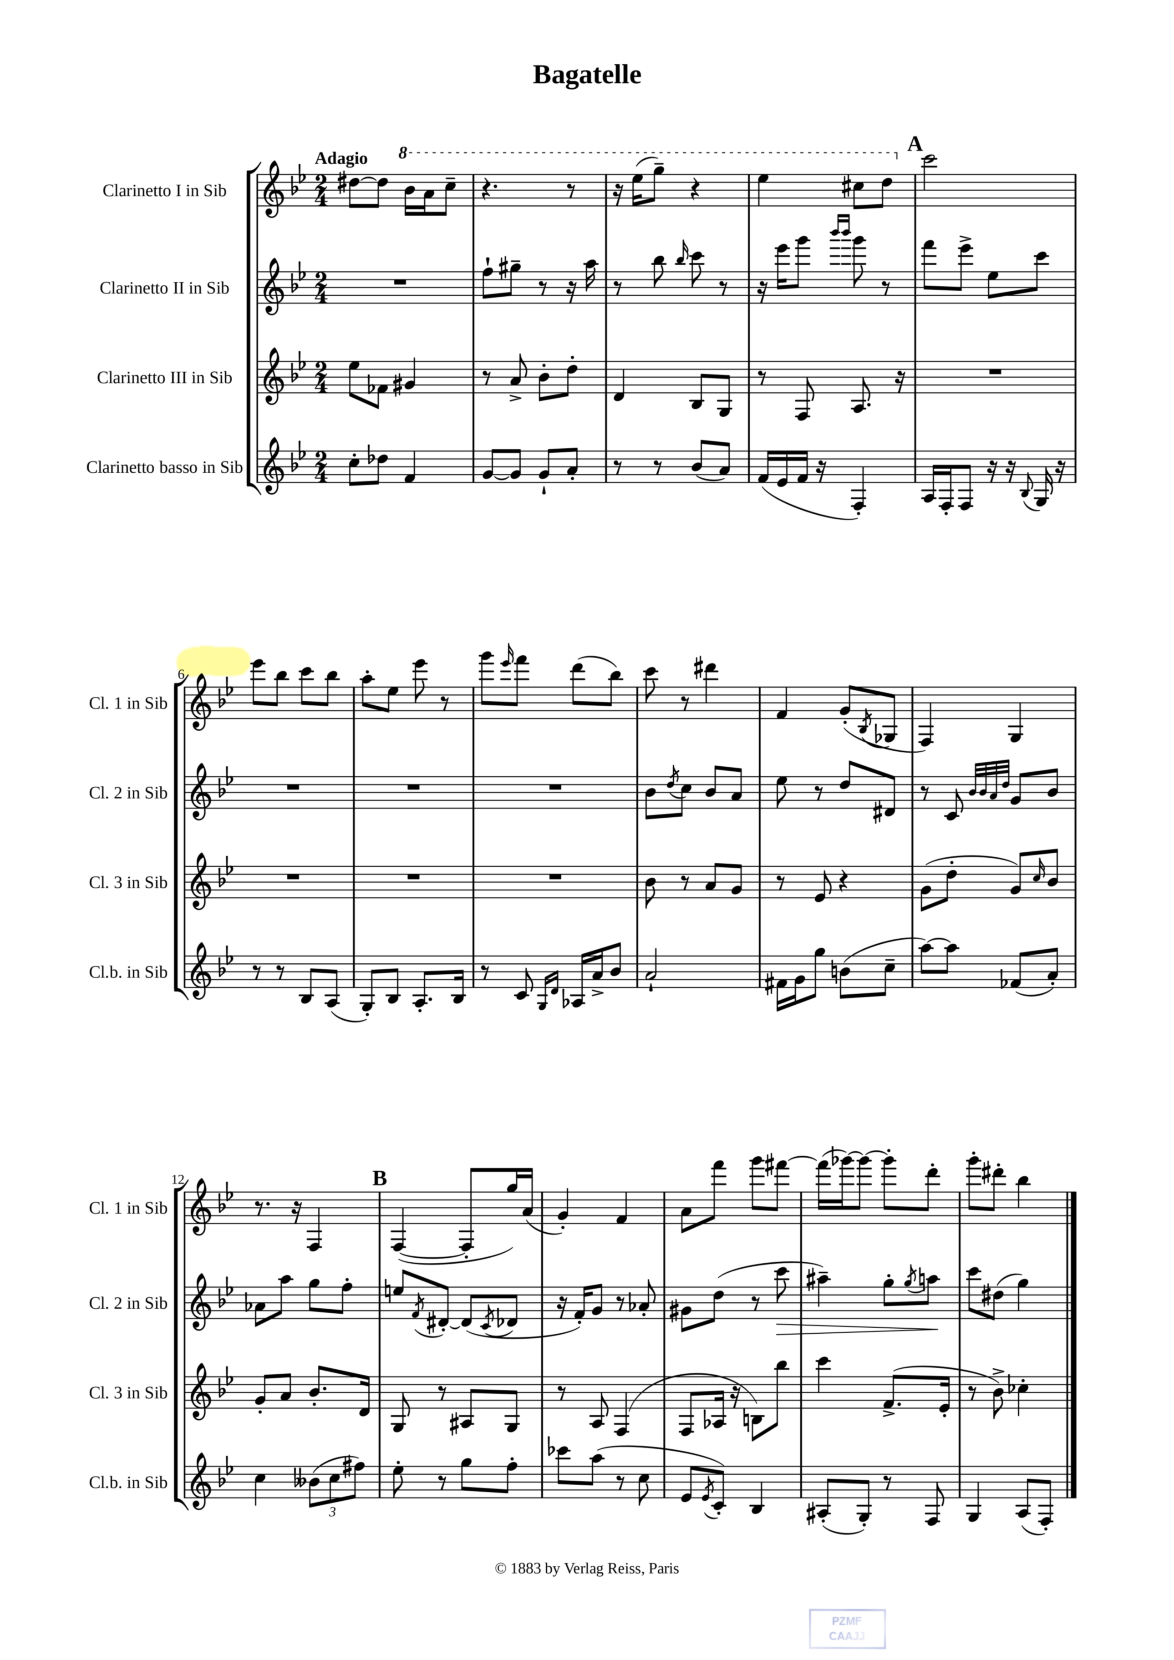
\header { title = "Bagatelle" }
<<
\new StaffGroup <<
\new Staff = "s0" \with { instrumentName = "Clarinetto I in Sib" shortInstrumentName = "Cl. 1 in Sib" } {
    \clef treble \key bes \major \numericTimeSignature \time 2/4 \tempo "Adagio"
    dis''8~ dis''8 \ottava #1 bes''16 a''16 c'''8-- |
    r4. r8 |
    r16 ees'''16( g'''8--) r4 |
    ees'''4 cis'''8 d'''8 \ottava #0 |
    \mark \markup { \bold "A" } c'''2 |
    ees'''8 bes''8 c'''8 bes''8 |
    a''8-. ees''8 ees'''8 r8 |
    g'''8 \grace { ees'''16 } f'''8 d'''8( bes''8) |
    c'''8 r8 dis'''4 |
    f'4 g'8-.( \acciaccatura { bes8 } ges8 |
    f4) g4 |
    r8. r16 f4 |
    \mark \markup { \bold "B" } f4~( f8-. g''16) a'16( |
    g'4-.) f'4 |
    a'8 f'''8 g'''8 fis'''8~ |
    fis'''16( ges'''16~) ges'''8~ ges'''8-. d'''8-. |
    g'''8-. dis'''8-. bes''4 \bar "|." |
}
\new Staff = "s1" \with { instrumentName = "Clarinetto II in Sib" shortInstrumentName = "Cl. 2 in Sib" } {
    \clef treble \key bes \major \numericTimeSignature \time 2/4
    R2 |
    f''8-! gis''8-- r8 r16 a''16 |
    r8 bes''8 \grace { bes''16 } c'''8 r8 |
    r16 ees'''16 g'''8 \grace { bes'''16 bes'''16 } g'''8 r8 |
    \mark \markup { \bold "A" } f'''8 ees'''8-> ees''8 c'''8 |
    R2 |
    R2 |
    R2 |
    bes'8 \acciaccatura { d''8 } c''8 bes'8 a'8 |
    ees''8 r8 d''8 dis'8 |
    r8 c'8 \grace { bes'32 bes'32 a'32 d''32 } g'8 bes'8 |
    aes'8 a''8 g''8 f''8-. |
    \mark \markup { \bold "B" } e''8 \acciaccatura { f'8 } dis'8~-. dis'8( \acciaccatura { c'8 } des'8 |
    r16 f'16-.) g'8 r8 aes'8-. |
    gis'8 d''8( r8 c'''8\> |
    ais''4--) g''8-. \acciaccatura { g''8 } a''8\! |
    c'''8 dis''8( g''4) \bar "|." |
}
\new Staff = "s2" \with { instrumentName = "Clarinetto III in Sib" shortInstrumentName = "Cl. 3 in Sib" } {
    \clef treble \key bes \major \numericTimeSignature \time 2/4
    ees''8 fes'8 gis'4 |
    r8 a'8-> bes'8-. d''8-. |
    d'4 bes8 g8 |
    r8 f8 a8. r16 |
    \mark \markup { \bold "A" } R2 |
    R2 |
    R2 |
    R2 |
    bes'8 r8 a'8 g'8 |
    r8 ees'8 r4 |
    g'8( d''8-. g'8) \grace { c''16 } bes'8 |
    g'8-. a'8 bes'8.-. d'16 |
    \mark \markup { \bold "B" } g8 r8 ais8 g8 |
    r8 a8 f4( |
    f8 aes16 r16 b8) bes''8 |
    c'''4 f'8.->( ees'16-. |
    r8 bes'8->) ces''4-. \bar "|." |
}
\new Staff = "s3" \with { instrumentName = "Clarinetto basso in Sib" shortInstrumentName = "Cl.b. in Sib" } {
    \clef treble \key bes \major \numericTimeSignature \time 2/4
    c''8-. des''8 f'4 |
    g'8~ g'8 g'8-! a'8-. |
    r8 r8 bes'8( a'8) |
    f'16( ees'16 f'16 r16 f4-.) |
    \mark \markup { \bold "A" } a16 f16-. f8 r16 r16 \appoggiatura { bes8 } g16 r16 |
    r8 r8 bes8 a8( |
    g8-.) bes8 a8.-. bes16 |
    r8 c'8 \grace { g16 d'16 } aes16 a'16-> bes'8 |
    a'2-! |
    fis'16 g'16 g''8 b'8( c''8-- |
    a''8~) a''8 fes'8( a'8-.) |
    c''4 \tuplet 3/2 { beses'8( c''8 fis''8) } |
    \mark \markup { \bold "B" } ees''8-. r8 g''8 f''8-. |
    ces'''8 a''8( r8 c''8 |
    ees'8 \acciaccatura { ees'8 } c'8-.) bes4 |
    ais8-.( g8-.) r8 f8 |
    g4 a8( f8-.) \bar "|." |
}
>>
>>
